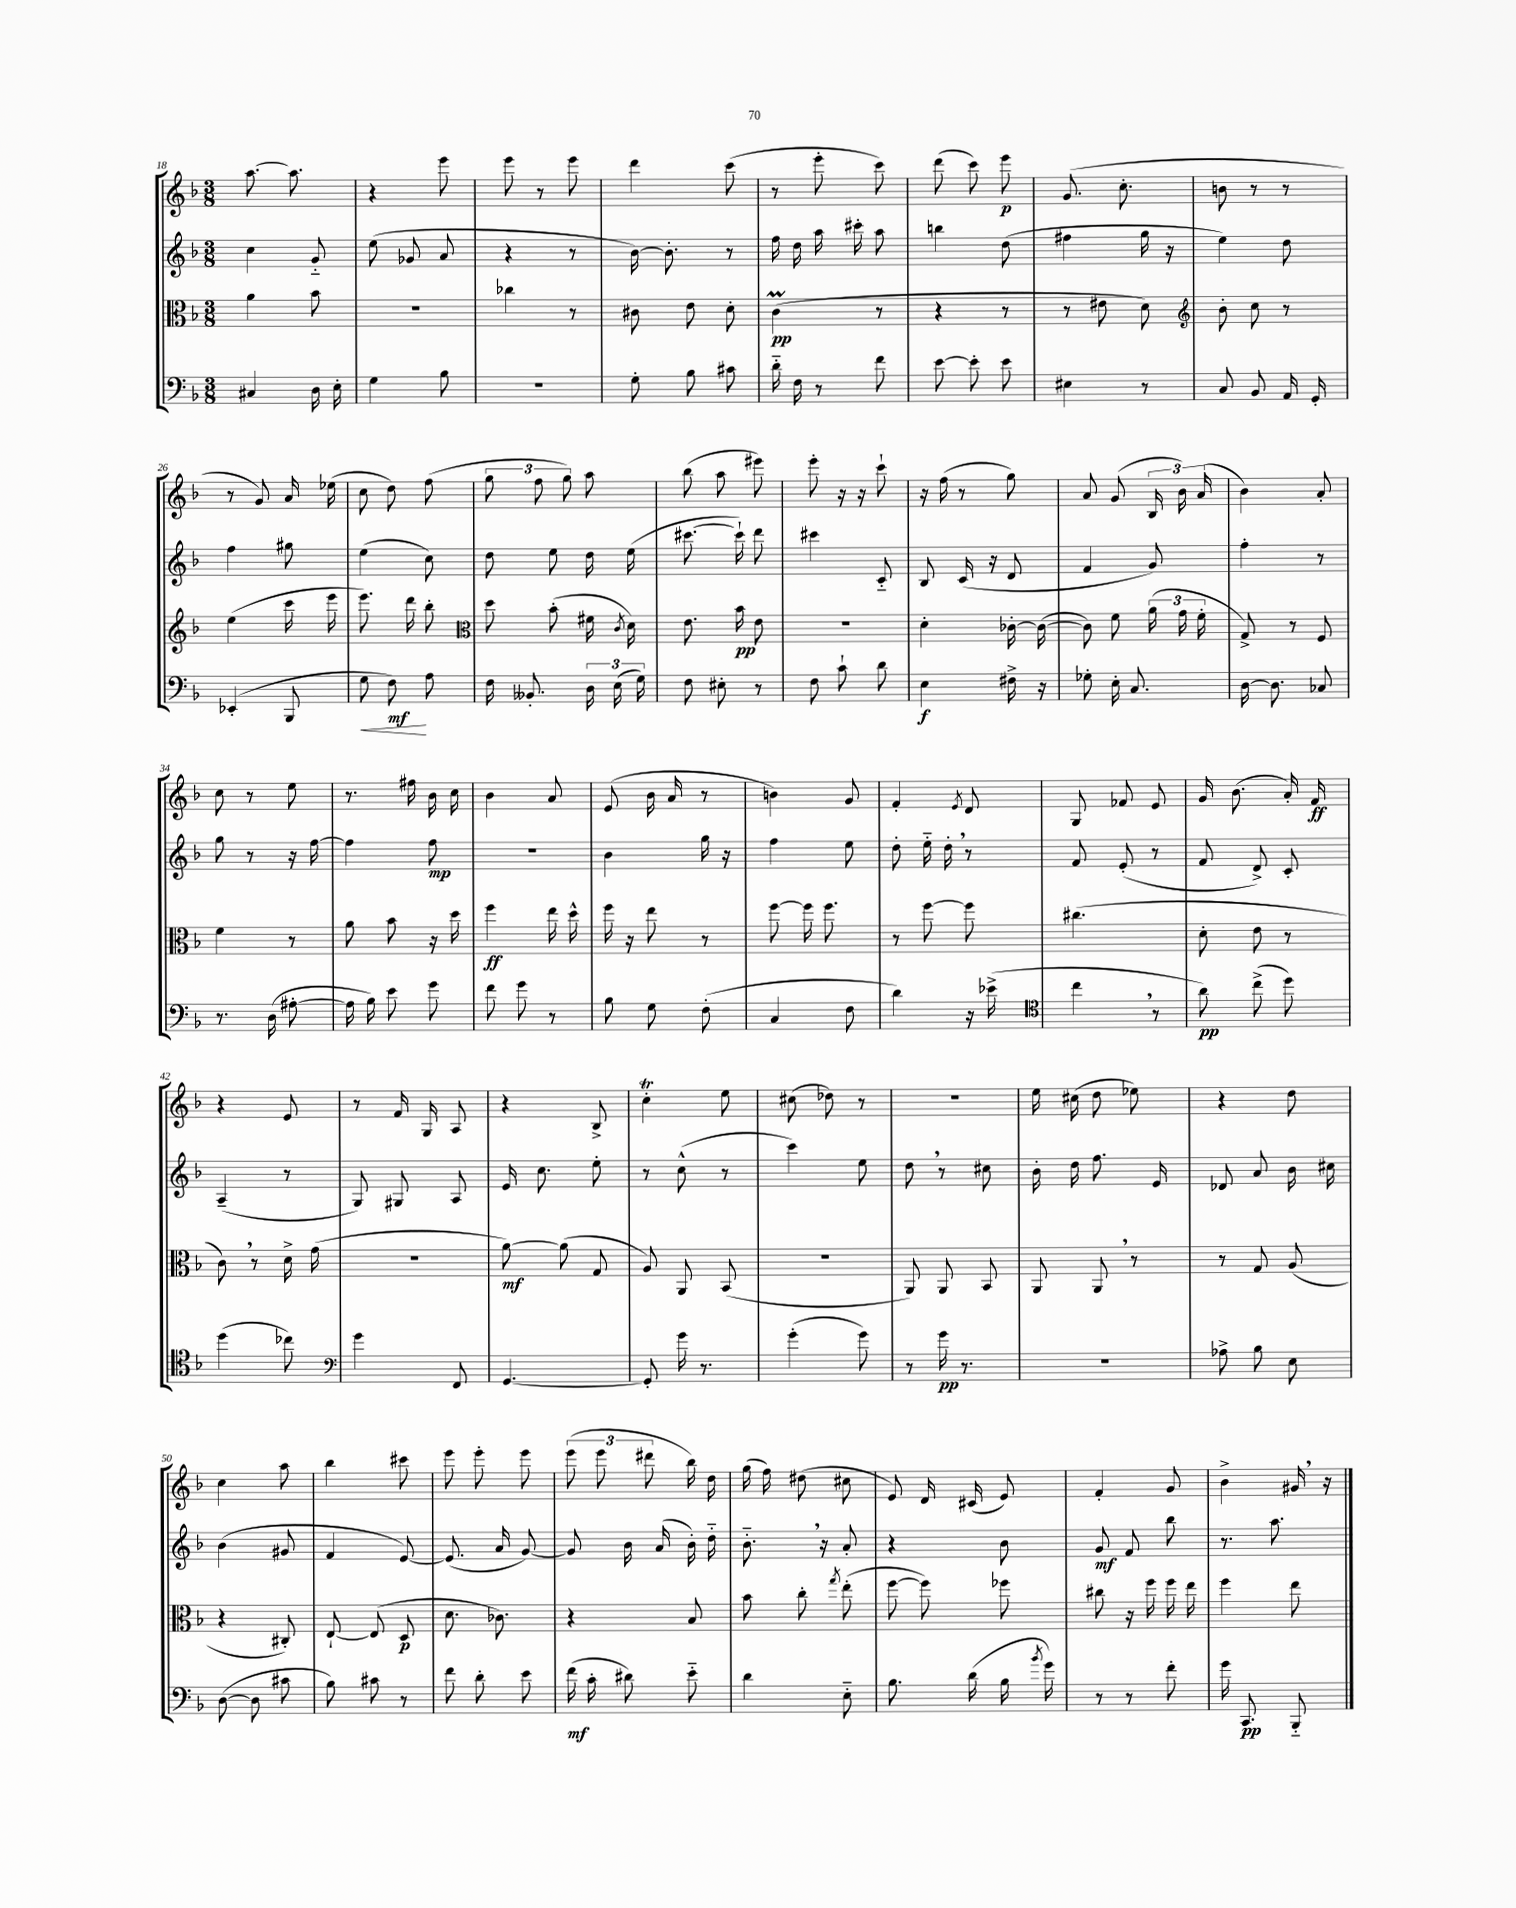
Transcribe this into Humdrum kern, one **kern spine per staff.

**kern	**dynam	**kern	**dynam	**kern	**dynam	**kern	**dynam
*part4	*part4	*part3	*part3	*part2	*part2	*part1	*part1
*staff4	*staff4	*staff3	*staff3	*staff2	*staff2	*staff1	*staff1
*clefF4	*	*clefC3	*	*clefG2	*	*clefG2	*
*k[b-]	*	*k[b-]	*	*k[b-]	*	*k[b-]	*
*M3/8	*	*M3/8	*	*M3/8	*	*M3/8	*
=18	=18	=18	=18	=18	=18	=18	=18
4C#X/	.	4a\	.	4cc\	.	[8.aa\	.
.	.	.	.	.	.	8.aa\]	.
16D\	.	8b-\	.	8g/	.	.	.
16E'\	.	.	.	.	.	.	.
=19	=19	=19	=19	=19	=19	=19	=19
4G\	.	4.r	.	(8ee\	.	4r	.
.	.	.	.	8g-X/	.	.	.
8B-\	.	.	.	8a/	.	8eee\	.
=20	=20	=20	=20	=20	=20	=20	=20
4.r	.	4cc-X\	.	4r	.	8eee\	.
.	.	.	.	.	.	8r	.
.	.	8r	.	8r	.	8eee\	.
=21	=21	=21	=21	=21	=21	=21	=21
8G'\	.	8c#X\	.	[16b-\)	.	4ddd\	.
.	.	.	.	8.b-'\]	.	.	.
8B-\	.	8e\	.	.	.	.	.
8c#X\	.	8d'\	.	8r	.	(8ccc\	.
=22	=22	=22	=22	=22	=22	=22	=22
16d\	.	(4cM\	pp	16ff\	.	8r	.
16F\	.	.	.	16dd\	.	.	.
8r	.	.	.	16aa\	.	8eee'\	.
.	.	.	.	16ccc#X'\	.	.	.
8f\	.	8r	.	8aa\	.	8ccc\)	.
=23	=23	=23	=23	=23	=23	=23	=23
[8e\	.	4r	.	4bbn\	.	(8ddd\	.
8e'\]	.	.	.	.	.	8ccc\)	.
8e\	.	8r	.	(8dd\	.	8eee\	p
=24	=24	=24	=24	=24	=24	=24	=24
4E#X\	.	8r	.	4ff#X\	.	(8.g/	.
.	.	8e#X\	.	.	.	.	.
.	.	.	.	.	.	8.cc'\	.
8r	.	8d\)	.	16gg\	.	.	.
.	.	.	.	16r	.	.	.
=25	=25	=25	=25	=25	=25	=25	=25
*	*	*clefG2	*	*	*	*	*
8C/	.	8b-'\	.	4ee\)	.	8bn\	.
8BB-/	.	8cc\	.	.	.	8r	.
16AA/	.	8r	.	8dd\	.	8r	.
16GG'/	.	.	.	.	.	.	.
!!LO:LB:g=z
=26	=26	=26	=26	=26	=26	=26	=26
(4EE-X'/	.	(4ee\	.	4ff\	.	8r	.
.	.	.	.	.	.	8g/)	.
8BBB-/	.	16ccc\	.	8gg#X\	.	16a/	.
.	.	16eee\	.	.	.	(16ee-X\	.
=27	=27	=27	=27	=27	=27	=27	=27
!	!LO:HP:b	!	!	!	!	!	!
8G\	<	8.eee\)	.	(4ee\	.	8cc\	.
8F\)	mf	.	.	.	.	8dd\)	.
.	.	16ddd\	.	.	.	.	.
8A\	[	8bb-'\	.	8cc\)	.	(8ff\	.
=28	=28	=28	=28	=28	=28	=28	=28
*	*	*clefC3	*	*	*	*	*
16F\	.	8dd\	.	8dd\	.	12gg\	.
8.BB--X'/	.	.	.	.	.	.	.
.	.	.	.	.	.	12ff\	.
.	.	(8b-'\	.	8ee\	.	.	.
.	.	.	.	.	.	12gg\)	.
24D\	.	16f#X\	.	16dd\	.	8aa\	.
(24E\	.	.	.	.	.	.	.
.	.	8qc/	.	.	.	.	.
.	.	16d\)	.	(16ee\	.	.	.
24G\)	.	.	.	.	.	.	.
=29	=29	=29	=29	=29	=29	=29	=29
8F\	.	8.e\	.	[8.ccc#X\	.	(8bb-\	.
8E#X'\	.	.	.	.	.	8aa\	.
.	.	16b-\	pp	16ccc#`\])	.	.	.
8r	.	8e\	.	8ddd\	.	8eee#X\)	.
=30	=30	=30	=30	=30	=30	=30	=30
8F\	.	4.r	.	4ccc#X\	.	8eee'\	.
8c`\	.	.	.	.	.	16r	.
.	.	.	.	.	.	16r	.
8d\	.	.	.	8c/	.	8ccc`\	.
=31	=31	=31	=31	=31	=31	=31	=31
4E\	f	4d'\	.	8B-/	.	16r	.
.	.	.	.	.	.	(16ff\	.
.	.	.	.	(16c/	.	8r	.
.	.	.	.	16r	.	.	.
16F#X^\	.	[16c-X'\	.	8d/	.	8gg\)	.
16r	.	(16c-\_	.	.	.	.	.
=32	=32	=32	=32	=32	=32	=32	=32
8G-X'\	.	8c-\])	.	4f/	.	8a/	.
16E'\	.	8f\	.	.	.	(8g/	.
8.C/	.	.	.	.	.	.	.
.	.	(24a\	.	8g/)	.	24B-/	.
.	.	24g\	.	.	.	24b-\)	.
.	.	24f'\	.	.	.	(24a/	.
=33	=33	=33	=33	=33	=33	=33	=33
[16D\	.	8G^/)	.	4ff'\	.	4b-\)	.
8.D\]	.	.	.	.	.	.	.
.	.	8r	.	.	.	.	.
8C-X/	.	8F/	.	8r	.	8a'/	.
!!LO:LB:g=z
=34	=34	=34	=34	=34	=34	=34	=34
8.r	.	4f\	.	8gg\	.	8cc\	.
.	.	.	.	8r	.	8r	.
(16D\	.	.	.	.	.	.	.
[8A#X'\	.	8r	.	16r	.	8ee\	.
.	.	.	.	[16ff\	.	.	.
=35	=35	=35	=35	=35	=35	=35	=35
16A#\]	.	8a\	.	4ff\]	.	8.r	.
16B-\)	.	.	.	.	.	.	.
8e\	.	8b-\	.	.	.	.	.
.	.	.	.	.	.	16ff#X\	.
8g\	.	16r	.	8ff\	mp	16b-\	.
.	.	16dd\	.	.	.	16cc\	.
=36	=36	=36	=36	=36	=36	=36	=36
8f\	.	4ff\	ff	4.r	.	4b-\	.
8g\	.	.	.	.	.	.	.
8r	.	16ee\	.	.	.	8a/	.
.	.	16dd^^\	.	.	.	.	.
=37	=37	=37	=37	=37	=37	=37	=37
8B-\	.	16ff\	.	4b-\	.	(8e/	.
.	.	16r	.	.	.	.	.
8G\	.	8ee\	.	.	.	16b-\	.
.	.	.	.	.	.	16a/	.
(8F'\	.	8r	.	16gg\	.	8r	.
.	.	.	.	16r	.	.	.
=38	=38	=38	=38	=38	=38	=38	=38
4C/	.	[8ff\	.	4ff\	.	4bn\)	.
.	.	16ff\]	.	.	.	.	.
.	.	8.ff\	.	.	.	.	.
8F\	.	.	.	8ee\	.	8g/	.
=39	=39	=39	=39	=39	=39	=39	=39
4d\)	.	8r	.	8dd'\	.	4f'/	.
.	.	[8ff\	.	16ee\	.	.	.
.	.	.	.	16dd',\	.	.	.
.	.	.	.	.	.	8qe/	.
16r	.	8ff\]	.	8r	.	8d/	.
(16e-X^\	.	.	.	.	.	.	.
=40	=40	=40	=40	=40	=40	=40	=40
*clefC4	*	*	*	*	*	*	*
4cc,\	.	(4.cc#X\	.	8f/	.	8G/	.
.	.	.	.	(8e'/	.	8f-X/	.
8r	.	.	.	8r	.	8e/	.
=41	=41	=41	=41	=41	=41	=41	=41
8a\)	pp	8d'\	.	8f/	.	16g/	.
.	.	.	.	.	.	(8.b-\	.
(8cc^\	.	8e\	.	8d^/)	.	.	.
8dd\)	.	8r	.	8c'/	.	16a'/)	.
.	.	.	.	.	.	16f/	ff
!!LO:LB:g=z
=42	=42	=42	=42	=42	=42	=42	=42
(4dd\	.	8c,\)	.	(4A~/	.	4r	.
.	.	8r	.	.	.	.	.
8cc-X\)	.	16d^\	.	8r	.	8e/	.
.	.	(16g\	.	.	.	.	.
=43	=43	=43	=43	=43	=43	=43	=43
*clefF4	*	*	*	*	*	*	*
4g\	.	4.r	.	8G/)	.	8r	.
.	.	.	.	8G#X/	.	16f/	.
.	.	.	.	.	.	16G/	.
8FF/	.	.	.	8A/	.	8A/	.
=44	=44	=44	=44	=44	=44	=44	=44
[4.GG/	.	[8a\)	mf	16e/	.	4r	.
.	.	.	.	8.cc\	.	.	.
.	.	(8a\]	.	.	.	.	.
.	.	8G/	.	8ee'\	.	8B-^/	.
=45	=45	=45	=45	=45	=45	=45	=45
8GG'/]	.	8A/)	.	8r	.	4ccT'\	.
16g\	.	8AA/	.	(8cc^^\	.	.	.
8.r	.	.	.	.	.	.	.
.	.	(8BB-/	.	8r	.	8ee\	.
=46	=46	=46	=46	=46	=46	=46	=46
(4g'\	.	4.r	.	4ccc\)	.	(8cc#X\	.
.	.	.	.	.	.	8dd-X\)	.
8g\)	.	.	.	8ee\	.	8r	.
=47	=47	=47	=47	=47	=47	=47	=47
8r	.	8AA/)	.	8dd,\	.	4.r	.
16g\	pp	8AA/	.	8r	.	.	.
8.r	.	.	.	.	.	.	.
.	.	8BB-/	.	8cc#X\	.	.	.
=48	=48	=48	=48	=48	=48	=48	=48
4.r	.	8AA/	.	16b-'\	.	16ee\	.
.	.	.	.	16dd\	.	(16cc#X\	.
.	.	8AA,/	.	8.ff\	.	8dd\	.
.	.	8r	.	.	.	8ee-X\)	.
.	.	.	.	16e/	.	.	.
=49	=49	=49	=49	=49	=49	=49	=49
8A-X^\	.	8r	.	8d-X/	.	4r	.
8B-\	.	8G/	.	8a/	.	.	.
8E\	.	(8A/	.	16b-\	.	8dd\	.
.	.	.	.	16cc#X\	.	.	.
!!LO:LB:g=z
=50	=50	=50	=50	=50	=50	=50	=50
([8D\	.	4r	.	(4b-\	.	4cc\	.
8D\]	.	.	.	.	.	.	.
8c#X\	.	8C#X'/)	.	8g#X/	.	8aa\	.
=51	=51	=51	=51	=51	=51	=51	=51
8B-\)	.	[8E`/	.	4f/	.	4bb-\	.
8c#X\	.	(8E/]	.	.	.	.	.
8r	.	8D/	p	[8e/)	.	8ccc#X\	.
=52	=52	=52	=52	=52	=52	=52	=52
8f\	.	8.d\	.	(8.e/]	.	8eee\	.
8d'\	.	.	.	.	.	8eee'\	.
.	.	8.c-X\)	.	16a/	.	.	.
8e\	.	.	.	[8g/)	.	8eee\	.
=53	=53	=53	=53	=53	=53	=53	=53
(16f\	mf	4r	.	8g/]	.	(12eee\	.
16c'\	.	.	.	.	.	.	.
.	.	.	.	.	.	12eee\	.
8d#X\)	.	.	.	16b-\	.	.	.
.	.	.	.	.	.	12ddd#X\	.
.	.	.	.	(16a/	.	.	.
8e\	.	8B-/	.	16b-'\)	.	16bb-\)	.
.	.	.	.	16dd\	.	16dd\	.
=54	=54	=54	=54	=54	=54	=54	=54
4d\	.	8b-\	.	8.b-,\	.	(16gg\	.
.	.	.	.	.	.	16ff\)	.
.	.	8cc'\	.	.	.	(8dd#X\	.
.	.	.	.	16r	.	.	.
.	.	8qgg/	.	.	.	.	.
8E\	.	(8ee'\	.	8a'/	.	8cc#X\	.
=55	=55	=55	=55	=55	=55	=55	=55
8.B-\	.	[8ff\	.	4r	.	8e/)	.
.	.	8ff\])	.	.	.	16d/	.
(16d\	.	.	.	.	.	(16c#X/	.
16B-\	.	8ff-X\	.	8b-\	.	8e/)	.
8qb-/	.	.	.	.	.	.	.
16g\)	.	.	.	.	.	.	.
=56	=56	=56	=56	=56	=56	=56	=56
8r	.	8cc#X\	.	8g/	mf	4f'/	.
8r	.	16r	.	8f/	.	.	.
.	.	16ff\	.	.	.	.	.
8f'\	.	16ff\	.	8bb-\	.	8g/	.
.	.	16ee\	.	.	.	.	.
=57	=57	=57	=57	=57	=57	=57	=57
16g\	.	4ff\	.	8.r	.	4b-^\	.
8.CC/	pp	.	.	.	.	.	.
.	.	.	.	8.aa\	.	.	.
8BBB-/	.	8ee\	.	.	.	16g#X,/	.
.	.	.	.	.	.	16r	.
==	==	==	==	==	==	==	==
*-	*-	*-	*-	*-	*-	*-	*-
